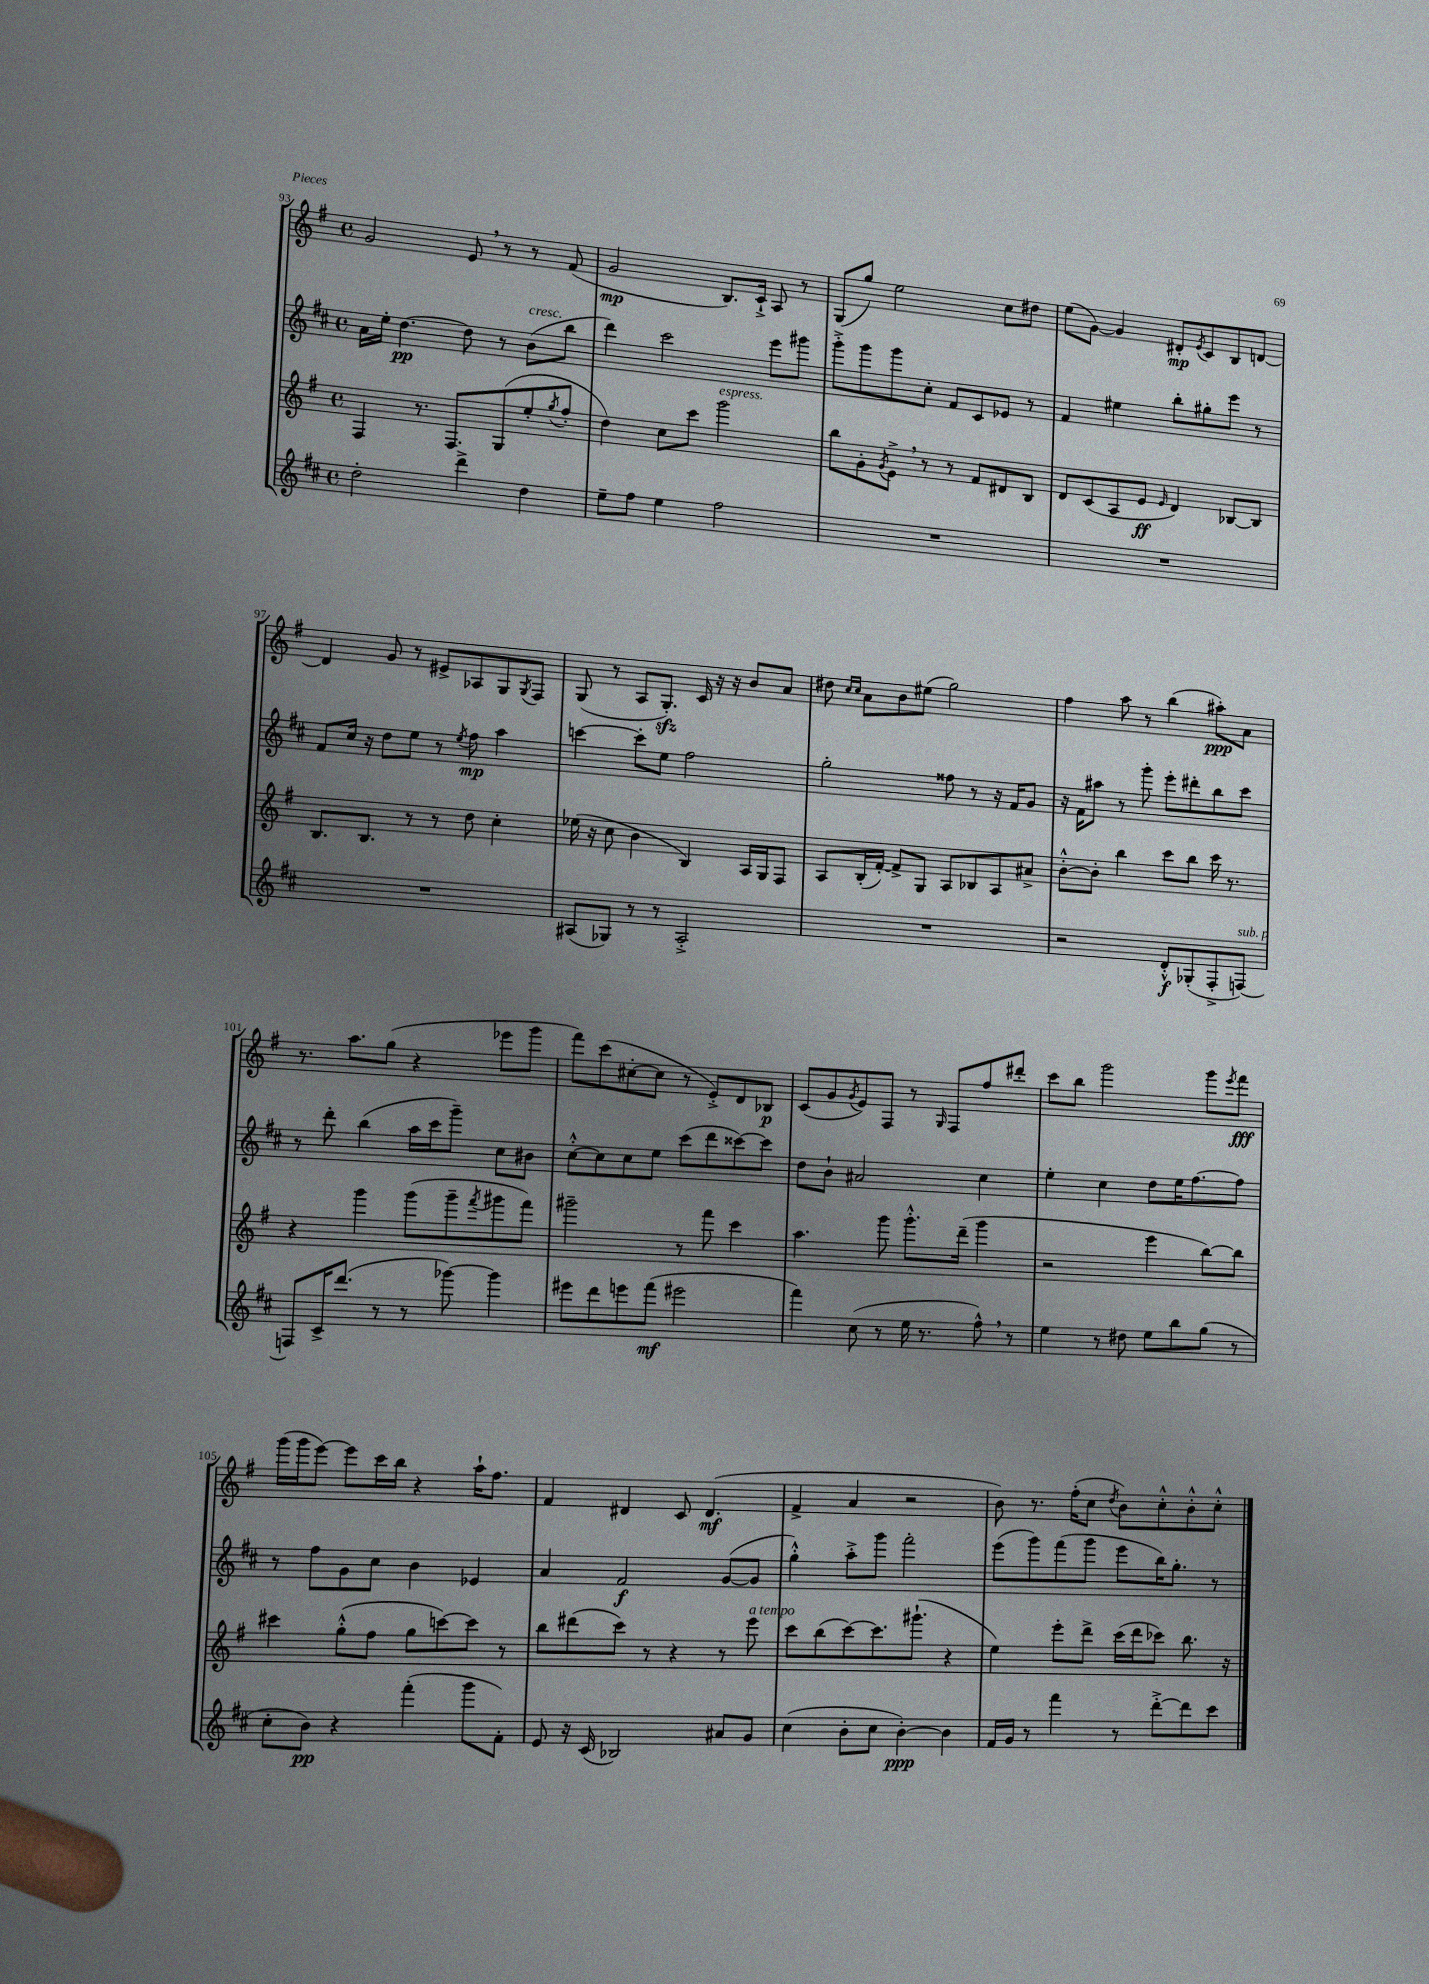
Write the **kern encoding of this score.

**kern	**dynam	**kern	**dynam	**kern	**dynam	**kern	**dynam
*part4	*part4	*part3	*part3	*part2	*part2	*part1	*part1
*staff4	*staff4	*staff3	*staff3	*staff2	*staff2	*staff1	*staff1
*clefG2	*	*clefG2	*	*clefG2	*	*clefG2	*
*k[f#c#]	*	*k[f#]	*	*k[f#c#]	*	*k[f#]	*
*M4/4	*	*M4/4	*	*M4/4	*	*M4/4	*
*met(c)	*	*met(c)	*	*met(c)	*	*met(c)	*
=93	=93	=93	=93	=93	=93	=93	=93
2dd'\	.	4F#/	.	16a\LL	.	2g/	.
.	.	.	.	16ee'\JJ	.	.	.
.	.	.	.	[4.dd\	pp	.	.
.	.	8.r	.	.	.	.	.
.	.	8.F#/L	.	.	.	.	.
4ddd^\	.	.	.	8dd\]	.	8e,/	.
.	.	(8G/	.	8r	.	8r	.
!	!	!	!	!LO:TX:a:i:t=cresc.	!	!	!
4dd\	.	8ee'/	.	(8b\L	.	8r	.
.	.	8qgg/	.	.	.	.	.
.	.	8ff#'/J	.	8bb\J	.	(8f#/	.
=94	=94	=94	=94	=94	=94	=94	=94
8ee~\L	.	4dd\)	.	4ddd\)	.	2g/	mp
8ff#\J	.	.	.	.	.	.	.
4ee\	.	8cc\L	.	2ccc#\	.	.	.
.	.	8ccc\J	.	.	.	.	.
!	!	!LO:TX:a:i:t=espress.	!	!	!	!	!
2ff#\	.	2ggg\	.	.	.	8.B/L)	.
.	.	.	.	.	.	16c`^/Jk	.
.	.	.	.	8eee\L	.	8A/	.
.	.	.	.	8ggg#X\J	.	8r	.
=95	=95	=95	=95	=95	=95	=95	=95
1r	.	8bb\L	.	8ggg'^\L	.	(8G/L	.
.	.	8g'\	.	8ggg\	.	8gg/J)	.
.	.	8qg/	.	.	.	.	.
.	.	8e^,\J	.	8ggg\	.	2ee\	.
.	.	8r	.	8cc#'\J	.	.	.
.	.	8r	.	8f#/L	.	.	.
.	.	8f#/L	.	8c#/	.	.	.
.	.	8d#X/	.	8e-X/J	.	8cc\L	.
.	.	8B/J	.	8r	.	8dd#X\J	.
=96	=96	=96	=96	=96	=96	=96	=96
1r	.	8d/L	.	4f#/	.	(8ee\L	.
.	.	(8c/	.	.	.	[8g\J)	.
.	.	8A/	.	4ee#X\	.	4g/]	.
.	.	8e/J	ff	.	.	.	.
.	.	16qqe/	.	.	.	.	.
.	.	4d/)	.	8bb'\L	.	8d#X'/L	mp
.	.	.	.	.	.	8qe/	.
.	.	.	.	8gg#X'\	.	8c/	.
.	.	[8B-X/L	.	8eee\J	.	8B/	.
.	.	8B-/J]	.	8r	.	[8dn/J	.
!!LO:LB:g=z
=97	=97	=97	=97	=97	=97	=97	=97
1r	.	8.B/L	.	8f#/L	.	4d/]	.
.	.	.	.	16cc#/Jk	.	.	.
.	.	8.B/J	.	16r	.	.	.
.	.	.	.	8dd\L	.	8g/	.
.	.	8r	.	8ee\J	.	8r	.
.	.	8r	.	8r	.	8e#X^/L	.
.	.	.	.	8qee/	.	.	.
.	.	8dd\	.	8ff#\	mp	8A-X/	.
.	.	4cc'\	.	4aa\	.	8G/	.
.	.	.	.	.	.	8qG/	.
.	.	.	.	.	.	8F#/J	.
=98	=98	=98	=98	=98	=98	=98	=98
(8A#X/L	.	(16ee-X\	.	[4cccn\	.	(8G/	.
.	.	16r	.	.	.	.	.
8G-X/J)	.	8cc\	.	.	.	8r	.
8r	.	4b\	.	8ccc'\L]	.	8A/L	.
8r	.	.	.	8ee\J	.	8.Gzz'/J)	.
2A#'^/	.	4B/)	.	2ff#\	.	.	.
.	.	.	.	.	.	16c/	.
.	.	.	.	.	.	16r	.
.	.	.	.	.	.	16r	.
.	.	16A/LL	.	.	.	8b/L	.
.	.	16G/J	.	.	.	.	.
.	.	8F#/J	.	.	.	8a/J	.
=99	=99	=99	=99	=99	=99	=99	=99
1r	.	8A/L	.	2gg'\	.	8dd#X\	.
.	.	.	.	.	.	16qqcc/LL	.
.	.	.	.	.	.	16qqcc/JJ	.
.	.	(16B'/L	.	.	.	8a\L	.
.	.	[16f#'/JJ)	.	.	.	.	.
.	.	8f#^/L]	.	.	.	8b\	.
.	.	8G/J	.	.	.	(8ee#X\J	.
.	.	8A/L	.	8ff##X\	.	2gg\)	.
.	.	8B-X/	.	8r	.	.	.
.	.	8A/	.	16r	.	.	.
.	.	.	.	16f#/KL	.	.	.
.	.	8a#X^/J	.	8g/J	.	.	.
=100	=100	=100	=100	=100	=100	=100	=100
2r	.	[8b'^^\L	.	16r	.	4ff#\	.
.	.	.	.	16f#\KL	.	.	.
.	.	8b'\J]	.	8aa#X\J	.	.	.
.	.	4bb\	.	8r	.	8aa\	.
.	.	.	.	8ggg'\	.	8r	.
8d'^^/L	f	8ccc\L	.	8eee'\L	.	(4bb\	.
(8G-X'/	.	8bb\J	.	8ddd#X'\	.	.	.
8F#'^/	.	16ccc\	.	8bb\	.	8aa#X'\L)	ppp
.	.	8.r	.	.	.	.	.
!LO:TX:a:i:t=sub. p	!	!	!	!	!	!	!
[8Fn/J)	.	.	.	8ccc#\J	.	8a\J	.
!!LO:LB:g=z
=101	=101	=101	=101	=101	=101	=101	=101
8Fn/L]	.	4r	.	8r	.	8.r	.
16c#^/K	.	.	.	8ddd'\	.	.	.
(8.ddd/J	.	.	.	.	.	8.aa\L	.
.	.	4ggg\	.	(4bb\	.	.	.
8r	.	.	.	.	.	(8gg\J	.
8r	.	(8ggg\L	.	16aa\LL	.	4r	.
.	.	.	.	16ccc#\J	.	.	.
[8ggg-X\)	.	8ggg~\	.	8ggg~\J)	.	.	.
.	.	8qfff#/	.	.	.	.	.
4ggg-\]	.	8ggg#X\	.	8cc#\L	.	8eee-X\L	.
.	.	8fff#\J)	.	8b#X\J	.	8ggg\J	.
=102	=102	=102	=102	=102	=102	=102	=102
8eee#X\L	.	2ggg#X~\	.	[8cc#'^^\L	.	8fff#\L)	.
8ddd\	.	.	.	8cc#\]	.	(8ccc\	.
8eeen\	.	.	.	8cc#\	.	[8cc#X'\	.
(8fff#\J	mf	.	.	8ee\J	.	8cc#\J]	.
2eee#X\	.	8r	.	(8ccc#\L	.	8r	.
.	.	8fff#\	.	8ddd\	.	8e'^/L)	.
.	.	4ccc\	.	[8ccc##X\)	.	8d/	.
.	.	.	.	8ccc##\J]	.	8B-X/J	p
=103	=103	=103	=103	=103	=103	=103	=103
4fff#\)	.	4.aa\	.	8dd\L	.	(8c/L	.
.	.	.	.	8b`\J	.	8g/	.
.	.	.	.	.	.	8qg/	.
(8cc#\	.	.	.	2a#X/	.	8e/)	.
8r	.	8ggg\	.	.	.	8F#/J	.
16ee\	.	8.ggg'^^\L	.	.	.	8r	.
8.r	.	.	.	.	.	.	.
.	.	.	.	.	.	16qqG/	.
.	.	.	.	.	.	8F#/L	.
.	.	(16ddd~\Jk	.	.	.	.	.
8ff#^^,\)	.	4ggg\	.	4cc#\	.	8ff#/	.
8r	.	.	.	.	.	8ddd#X'/J	.
=104	=104	=104	=104	=104	=104	=104	=104
4ee\	.	2r	.	4ee'\	.	8ccc\L	.
.	.	.	.	.	.	8bb\J	.
8r	.	.	.	4cc#\	.	2ggg\	.
8dd#X\	.	.	.	.	.	.	.
8ee\L	.	4eee\	.	8dd\L	.	.	.
8bb\	.	.	.	16ee\K	.	.	.
.	.	.	.	[8.ff#\	.	.	.
(8gg\J	.	[8bb\L)	.	.	.	8ggg\L	.
.	.	.	.	.	.	8qeee/	.
8r	.	8bb\J]	.	8ff#\J]	.	8fff#\J	fff
!!LO:LB:g=z
=105	=105	=105	=105	=105	=105	=105	=105
8cc#'\L	.	4ccc#X\	.	8r	.	(16ggg\LL	.
.	.	.	.	.	.	16ggg\J	.
8b\J)	pp	.	.	8ff#\L	.	[8eee\J)	.
4r	.	(8gg'^^\L	.	8g\	.	8eee\L]	.
.	.	8ff#\J	.	8cc#\J	.	16ccc\L	.
.	.	.	.	.	.	16bb\JJ	.
(4fff#'\	.	8gg\L	.	4b\	.	4r	.
.	.	[8cccn\)	.	.	.	.	.
8ggg\L	.	8ccc\J]	.	4e-X/	.	16aa`\KL	.
.	.	.	.	.	.	8.ff#\J	.
8f#'\J)	.	8r	.	.	.	.	.
=106	=106	=106	=106	=106	=106	=106	=106
8e/	.	8bb\L	.	4a/	.	4f#/	.
16r	.	(8ddd#X\	.	.	.	.	.
(16c#/	.	.	.	.	.	.	.
2B-X/)	.	8ccc\J)	.	2f#/	f	4d#X/	.
.	.	8r	.	.	.	.	.
.	.	4r	.	.	.	8c/	.
.	.	.	.	.	.	(4.d#/	mf
8a#X/L	.	8r	.	([8g/L	.	.	.
!	!	!LO:TX:a:i:t=a tempo	!	!	!	!	!
8g/J	.	8eee\	.	8g/J]	.	.	.
=107	=107	=107	=107	=107	=107	=107	=107
(4cc#\	.	8ccc\L	.	4gg'^^\)	.	4f#^/	.
.	.	(8bb\	.	.	.	.	.
8b'\L	.	[8ccc\)	.	8aa'^\L	.	4a/	.
8cc#\J	.	8.ccc\]	.	8ggg\J	.	.	.
[4b'\)	ppp	.	.	2fff#'\	.	2r	.
.	.	(8.ggg#X`\J	.	.	.	.	.
4b\]	.	4r	.	.	.	.	.
=108	=108	=108	=108	=108	=108	=108	=108
16f#/LL	.	4ee\)	.	(8eee\L	.	8b\)	.
16g/JJ	.	.	.	.	.	.	.
8r	.	.	.	8ggg\)	.	8.r	.
4fff#\	.	8eee'\L	.	(8fff#\	.	.	.
.	.	.	.	.	.	(16ff#'\KL	.
.	.	8ddd^\J	.	8ggg\J	.	8cc\J	.
.	.	.	.	.	.	8qdd/	.
8r	.	(16ccc\LL	.	8eee\L	.	8b\L)	.
.	.	16ddd\J	.	.	.	.	.
[8ddd'^\L	.	8ccc-X\J)	.	16bb\K)	.	8cc'^^\	.
.	.	.	.	8.gg'\J	.	.	.
8ddd\]	.	8.bb\	.	.	.	8b'^^\	.
8ccc#\J	.	.	.	8r	.	8cc'^^\J	.
.	.	16r	.	.	.	.	.
==	==	==	==	==	==	==	==
*-	*-	*-	*-	*-	*-	*-	*-
